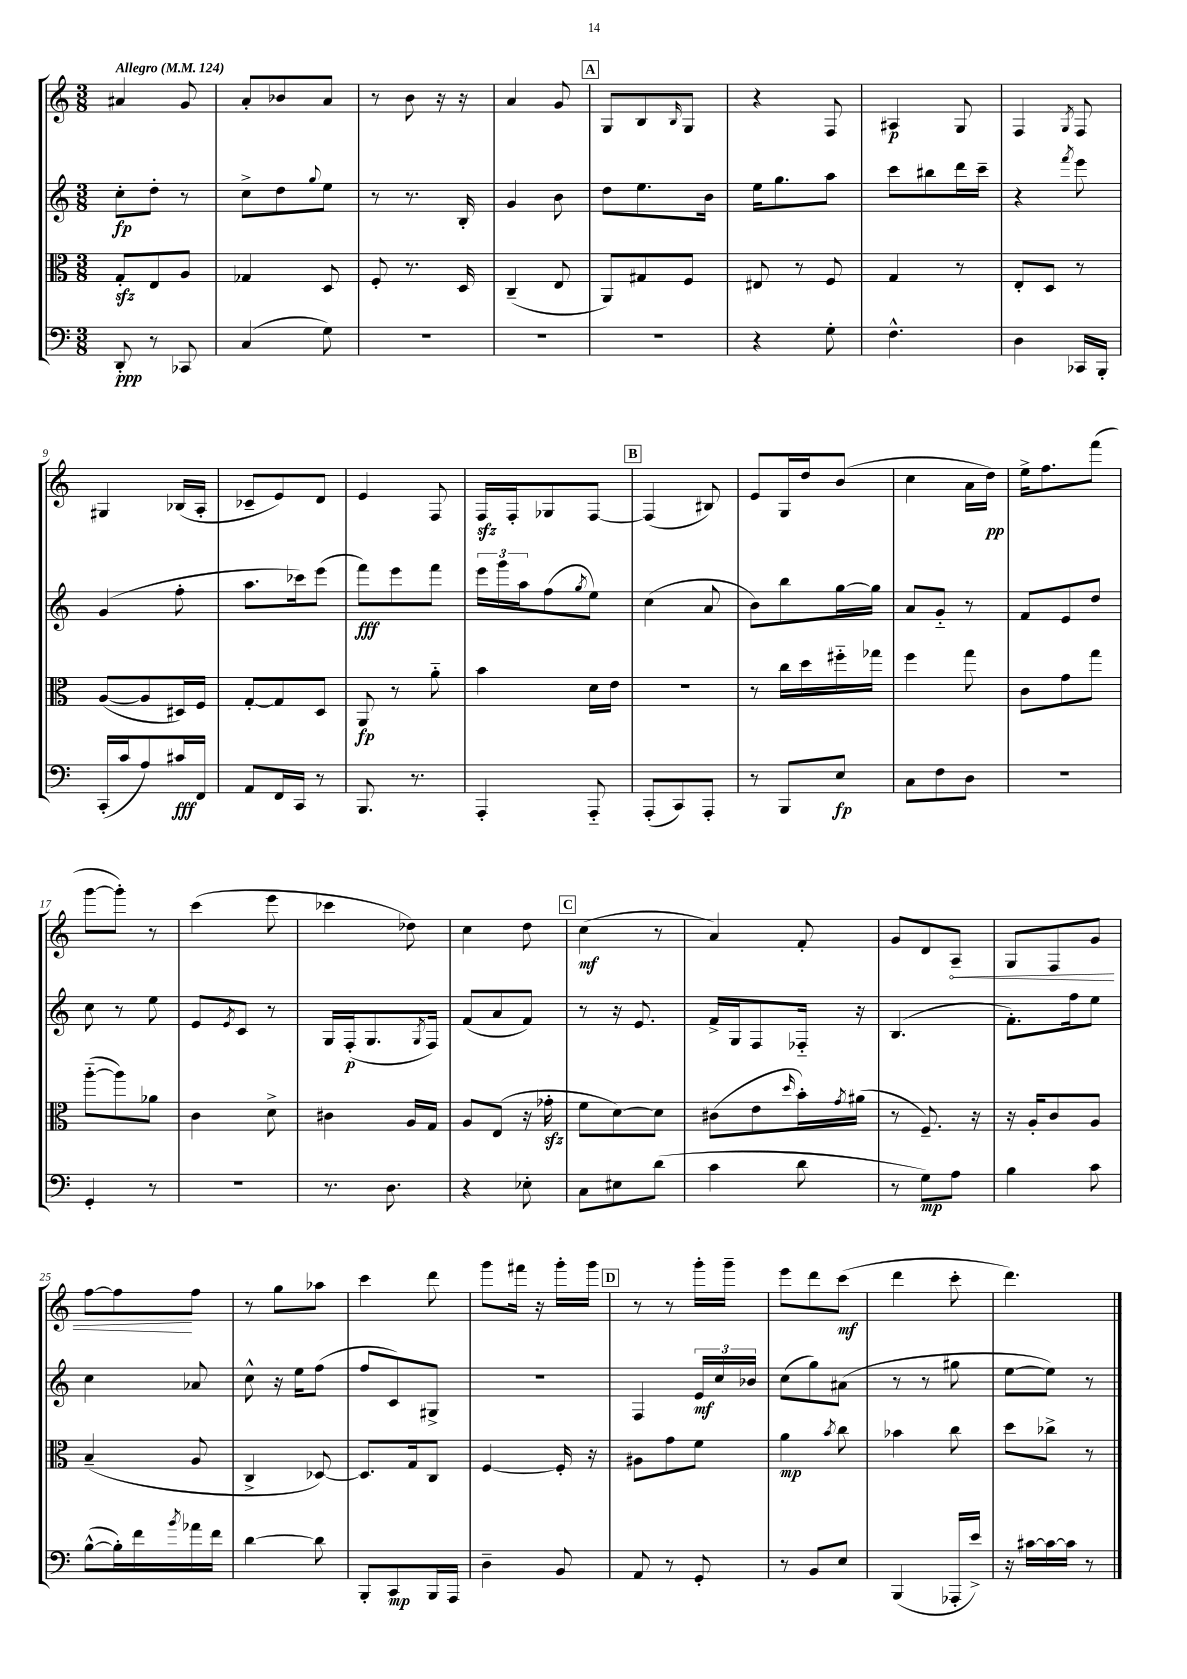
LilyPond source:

<<
\new StaffGroup <<
\new Staff = "s0" {
    \clef treble \key c \major \numericTimeSignature \time 3/8 \tempo "Allegro" 4 = 124
    ais'4 g'8 |
    a'8-. bes'8 a'8 |
    r8 b'8 r16 r16 |
    a'4 g'8 |
    \mark \markup { \box "A" } g8 b8 \grace { b16 } g8 |
    r4 f8 |
    ais4\p g8 |
    f4 \acciaccatura { g8 } f8 |
    gis4 bes16( a16-. |
    ces'8-- e'8) d'8 |
    e'4 f8 |
    f16\sfz f16-. ges8 f8~ |
    \mark \markup { \box "B" } f4( bis8) |
    e'8 g16 d''16 b'8( |
    c''4 a'16 d''16\pp) |
    e''16-> f''8. f'''8( |
    g'''8~ g'''8-.) r8 |
    c'''4( e'''8 |
    ces'''4 des''8) |
    c''4 d''8 |
    \mark \markup { \box "C" } c''4\mf( r8 |
    a'4) f'8-. |
    g'8 d'8 \once \override Hairpin.circled-tip = ##t a8--\< |
    g8 f8 g'8 |
    f''8~ f''8\! f''8 |
    r8 g''8 aes''8 |
    c'''4 d'''8 |
    g'''8 fis'''16 r16 g'''16-. g'''16 |
    \mark \markup { \box "D" } r8 r8 g'''16-. g'''16-- |
    e'''8 d'''8 c'''8\mf( |
    d'''4 c'''8-. |
    d'''4.) \bar "|." |
}
\new Staff = "s1" {
    \clef treble \key c \major \numericTimeSignature \time 3/8
    c''8-.\fp d''8-. r8 |
    c''8-> d''8 \appoggiatura { g''8 } e''8 |
    r8 r8. b16-. |
    g'4 b'8 |
    \mark \markup { \box "A" } d''8 e''8. b'16 |
    e''16 g''8. a''8 |
    c'''8 bis''8 d'''16 c'''16-- |
    r4 \acciaccatura { f'''8 } e'''8 |
    g'4( f''8-. |
    a''8. ces'''16) e'''8( |
    f'''8\fff) e'''8 f'''8 |
    \tuplet 3/2 { e'''16 g'''16 a''16 } f''8( \acciaccatura { g''8 } e''8) |
    \mark \markup { \box "B" } c''4( a'8 |
    b'8) b''8 g''16~ g''16 |
    a'8 g'8-_ r8 |
    f'8 e'8 d''8 |
    c''8 r8 e''8 |
    e'8 \acciaccatura { e'8 } c'8 r8 |
    g16 f16-.\p( g8. \acciaccatura { g8 } f16) |
    f'8( a'8 f'8) |
    \mark \markup { \box "C" } r8 r16 e'8. |
    f'16-> g16 f8 fes16-_ r16 |
    b4.( |
    f'8.-.) f''16 e''8 |
    c''4 aes'8 |
    c''8-^ r16 e''16 f''8( |
    f''8 c'8) gis8-> |
    R4. |
    \mark \markup { \box "D" } f4 \tuplet 3/2 { e'16\mf c''16 bes'16 } |
    c''8( g''8) ais'8( |
    r8 r8 gis''8 |
    e''8~ e''8) r8 \bar "|." |
}
\new Staff = "s2" {
    \clef alto \key c \major \numericTimeSignature \time 3/8
    g8-.\sfz e8 a8 |
    ges4 d8 |
    f8-. r8. d16 |
    c4--( e8 |
    \mark \markup { \box "A" } a,8) gis8 f8 |
    eis8 r8 f8 |
    g4 r8 |
    e8-. d8 r8 |
    a8~( a8 dis16) f16 |
    g8~-. g8 d8 |
    a,8\fp r8 a'8-_ |
    b'4 d'16 e'16 |
    \mark \markup { \box "B" } R4. |
    r8 c''16 d''16 fis''16-_ ges''16 |
    f''4 g''8 |
    c'8 g'8 g''8 |
    a''8~-_( a''8) aes'8 |
    c'4 d'8-> |
    cis'4 a16 g16 |
    a8 e8( r16 ges'16-.\sfz |
    \mark \markup { \box "C" } f'8 d'8~) d'8 |
    cis'8( e'8 \grace { d''16 } b'16-.) \acciaccatura { g'8 } ais'16( |
    r8 f8.--) r16 |
    r16 a16-. c'8 a8 |
    b4--( a8 |
    c4-> des8~) |
    des8. g16 c8 |
    f4~ f16-. r16 |
    \mark \markup { \box "D" } ais8 g'8 f'8 |
    a'4\mp \acciaccatura { b'8 } c''8 |
    bes'4 c''8 |
    d''8 ces''8-> r8 \bar "|." |
}
\new Staff = "s3" {
    \clef bass \key c \major \numericTimeSignature \time 3/8
    d,8-.\ppp r8 ces,8 |
    c4( g8) |
    R4. |
    R4. |
    \mark \markup { \box "A" } R4. |
    r4 g8-. |
    f4.-^ |
    d4 ces,16 b,,16-. |
    c,16-.( c'16 a8) cis'16\fff f,16 |
    a,8 f,16 c,16 r8 |
    b,,8. r8. |
    a,,4-. a,,8-_ |
    \mark \markup { \box "B" } a,,8-.( c,8) a,,8-. |
    r8 b,,8 e8\fp |
    c8 f8 d8 |
    R4. |
    g,4-. r8 |
    R4. |
    r8. d8. |
    r4 ees8-. |
    \mark \markup { \box "C" } c8 eis8 d'8( |
    c'4 d'8 |
    r8 g8\mp) a8 |
    b4 c'8 |
    b8~-^( b16-.) f'16 \acciaccatura { b'8 } aes'16 f'16 |
    d'4~ d'8 |
    b,,8-. c,8\mp b,,16 a,,16 |
    d4-- b,8 |
    \mark \markup { \box "D" } a,8 r8 g,8-. |
    r8 b,8 e8 |
    b,,4( aes,,16-. e'16->) |
    r16 cis'16~ cis'16~ cis'16 r8 \bar "|." |
}
>>
>>
